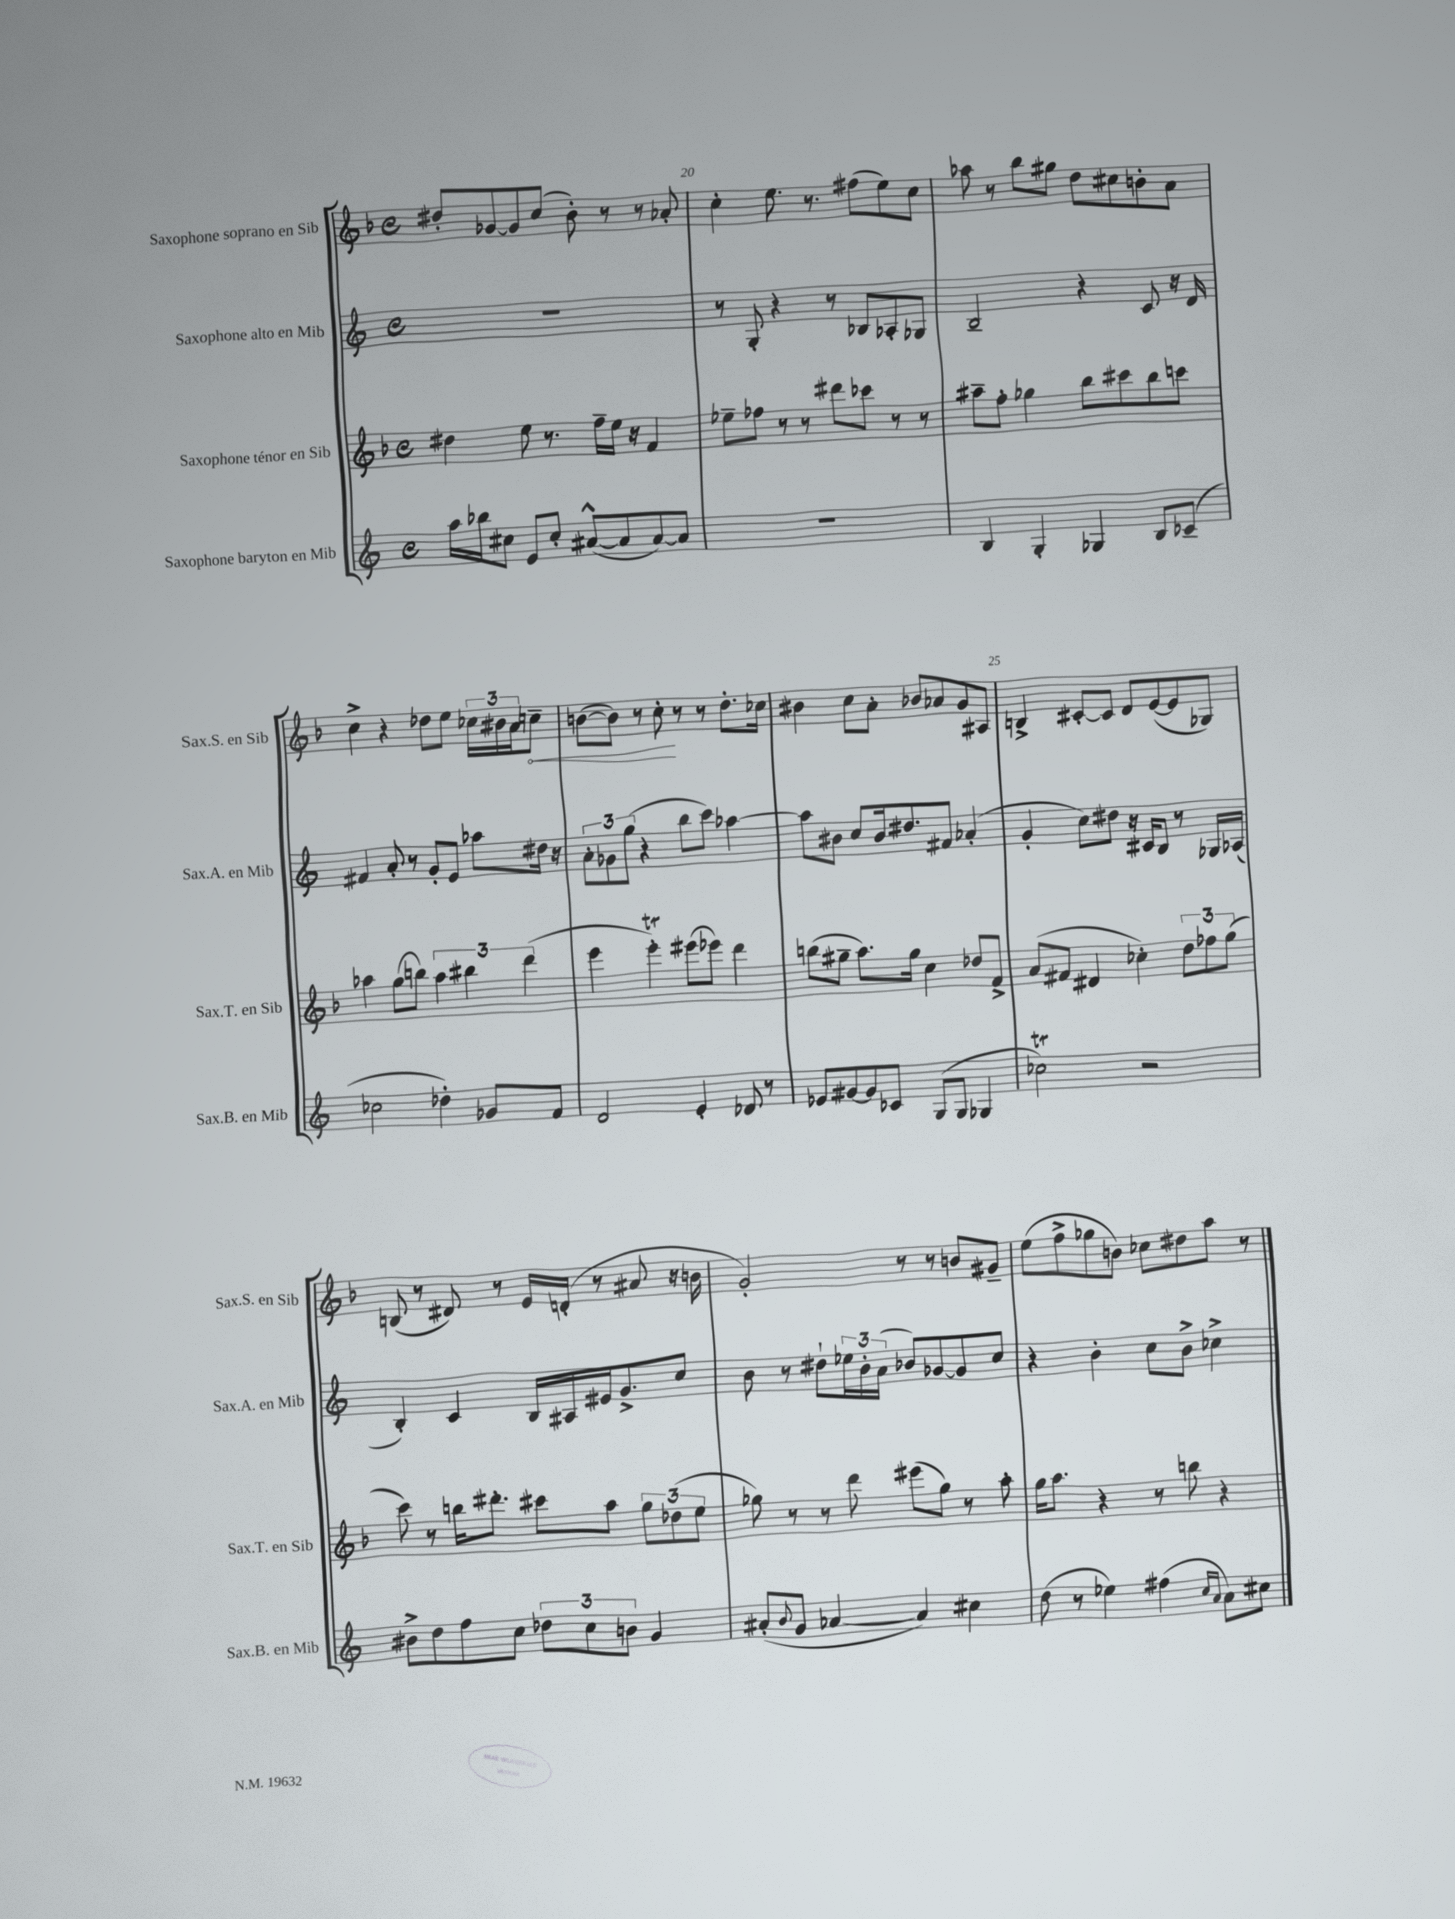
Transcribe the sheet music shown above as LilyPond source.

<<
\new StaffGroup <<
\new Staff = "s0" \with { instrumentName = "Saxophone soprano en Sib" shortInstrumentName = "Sax.S. en Sib" } {
    \clef treble \key f \major \defaultTimeSignature \time 4/4
    dis''8-. ges'8~ ges'8 c''8( bes'8-.) r8 r8 aes'8-. |
    c''4-. e''8. r8. fis''8( e''8) c''8 |
    aes''8 r8 bes''8 gis''8 d''8 cis''8 b'8-. a'8 |
    c''4-> r4 des''8 e''8 \tuplet 3/2 { ces''16 bis'16 a'16 } \once \override Hairpin.circled-tip = ##t c''8--\< |
    b'8~( b'8) r8 c''8-.\! r8 r8 d''8.-. ces''16 |
    bis'4 c''8 a'8-. bes'8 aes'8 g'8 ais8 |
    b4-> cis'8~-. cis'8 d'8 e'8~( e'8 ges8) |
    b8( r8 dis'8) r8 e'16 d'16-.( r8 ais'8 r16 b'16 |
    g'2-.) r8 r8 b'8 gis'8-- |
    e''8( f''8-> ges''8 b'8) ces''8 dis''8 a''8 r8 \bar "|." |
}
\new Staff = "s1" \with { instrumentName = "Saxophone alto en Mib" shortInstrumentName = "Sax.A. en Mib" } {
    \clef treble \key c \major \defaultTimeSignature \time 4/4
    R1 |
    r8 g8-. r4 r8 bes8 aes8-. ges8 |
    b2-- r4 c'8 r16 d'16 |
    fis'4 a'8-. r8 g'8-. e'8 aes''8 dis''16 r16 |
    \tuplet 3/2 { a'8-. ges'8 g''8( } r4 b''8 c'''8) aes''4~ |
    aes''8 bis'8 c''8 bis'16 dis''8. fis'8 aes'4-.( |
    g'4-. c''8) dis''8 r16 cis'16 b8 r8 ges16 aes16( |
    b4-.) c'4 b16 ais16 eis'16 g'8.-> c''8 |
    b'8 r8 dis''8-! \tuplet 3/2 { ees''16 b'16-. a'16( } bes'8) ges'8~ ges'8 c''8 |
    r4 b'4-. c''8 b'8-> ces''4-> \bar "|." |
}
\new Staff = "s2" \with { instrumentName = "Saxophone ténor en Sib" shortInstrumentName = "Sax.T. en Sib" } {
    \clef treble \key f \major \defaultTimeSignature \time 4/4
    dis''4 e''8 r8. f''16-- e''16 r16 f'4 |
    ees''8-- fes''8 r8 r8 dis'''8 ces'''8 r8 r8 |
    ais''8-- f''8-. ges''4 bes''8 cis'''8 bes''8 c'''8 |
    aes''4 g''8( b''8) \tuplet 3/2 { aes''4 bis''4 d'''4( } |
    e'''4 e'''4-.\trill) eis'''8( ees'''8) d'''4 |
    b''8( gis''8-- a''8.) gis''16 c''4 des''8 f'8-> |
    a'8( fis'8 dis'4 ces''4-.) \tuplet 3/2 { d''8 fes''8 g''8( } |
    c'''8) r8 b''16 dis'''8.-. cis'''8 a''8 \tuplet 3/2 { g''8 des''8( e''8 } |
    ges''8) r8 r8 d'''8 eis'''8( ges''8) r8 a''8-. |
    g''16 a''8. r4 r8 b''8 r4 \bar "|." |
}
\new Staff = "s3" \with { instrumentName = "Saxophone baryton en Mib" shortInstrumentName = "Sax.B. en Mib" } {
    \clef treble \key c \major \defaultTimeSignature \time 4/4
    a''16 bes''16 cis''8 e'8 cis''8-. ais'8~-^( ais'8 ais'8~) ais'8 |
    R1 |
    b4 g4-. ges4 b8 ces'8--( |
    ces''2 des''4-.) ges'8 f'8 |
    d'2 e'4-. des'8 r8 |
    ees'8 gis'8~ gis'8 ces'8 g8( g8 ges4 |
    ces''2\trill) r2 |
    bis'8-> d''8 f''8 c''8 \tuplet 3/2 { des''8 c''8 b'8 } g'4 |
    ais'8-.( \appoggiatura { b'8 } g'8 aes'4~ aes'4) cis''4 |
    d''8( r8 ees''4) fis''4( \grace { c''16 a'16 } a'8) cis''8 \bar "|." |
}
>>
>>
\layout { \context { \Score currentBarNumber = #19 \override BarNumber.break-visibility = ##(#f #t #t) barNumberVisibility = #(every-nth-bar-number-visible 5) } }
